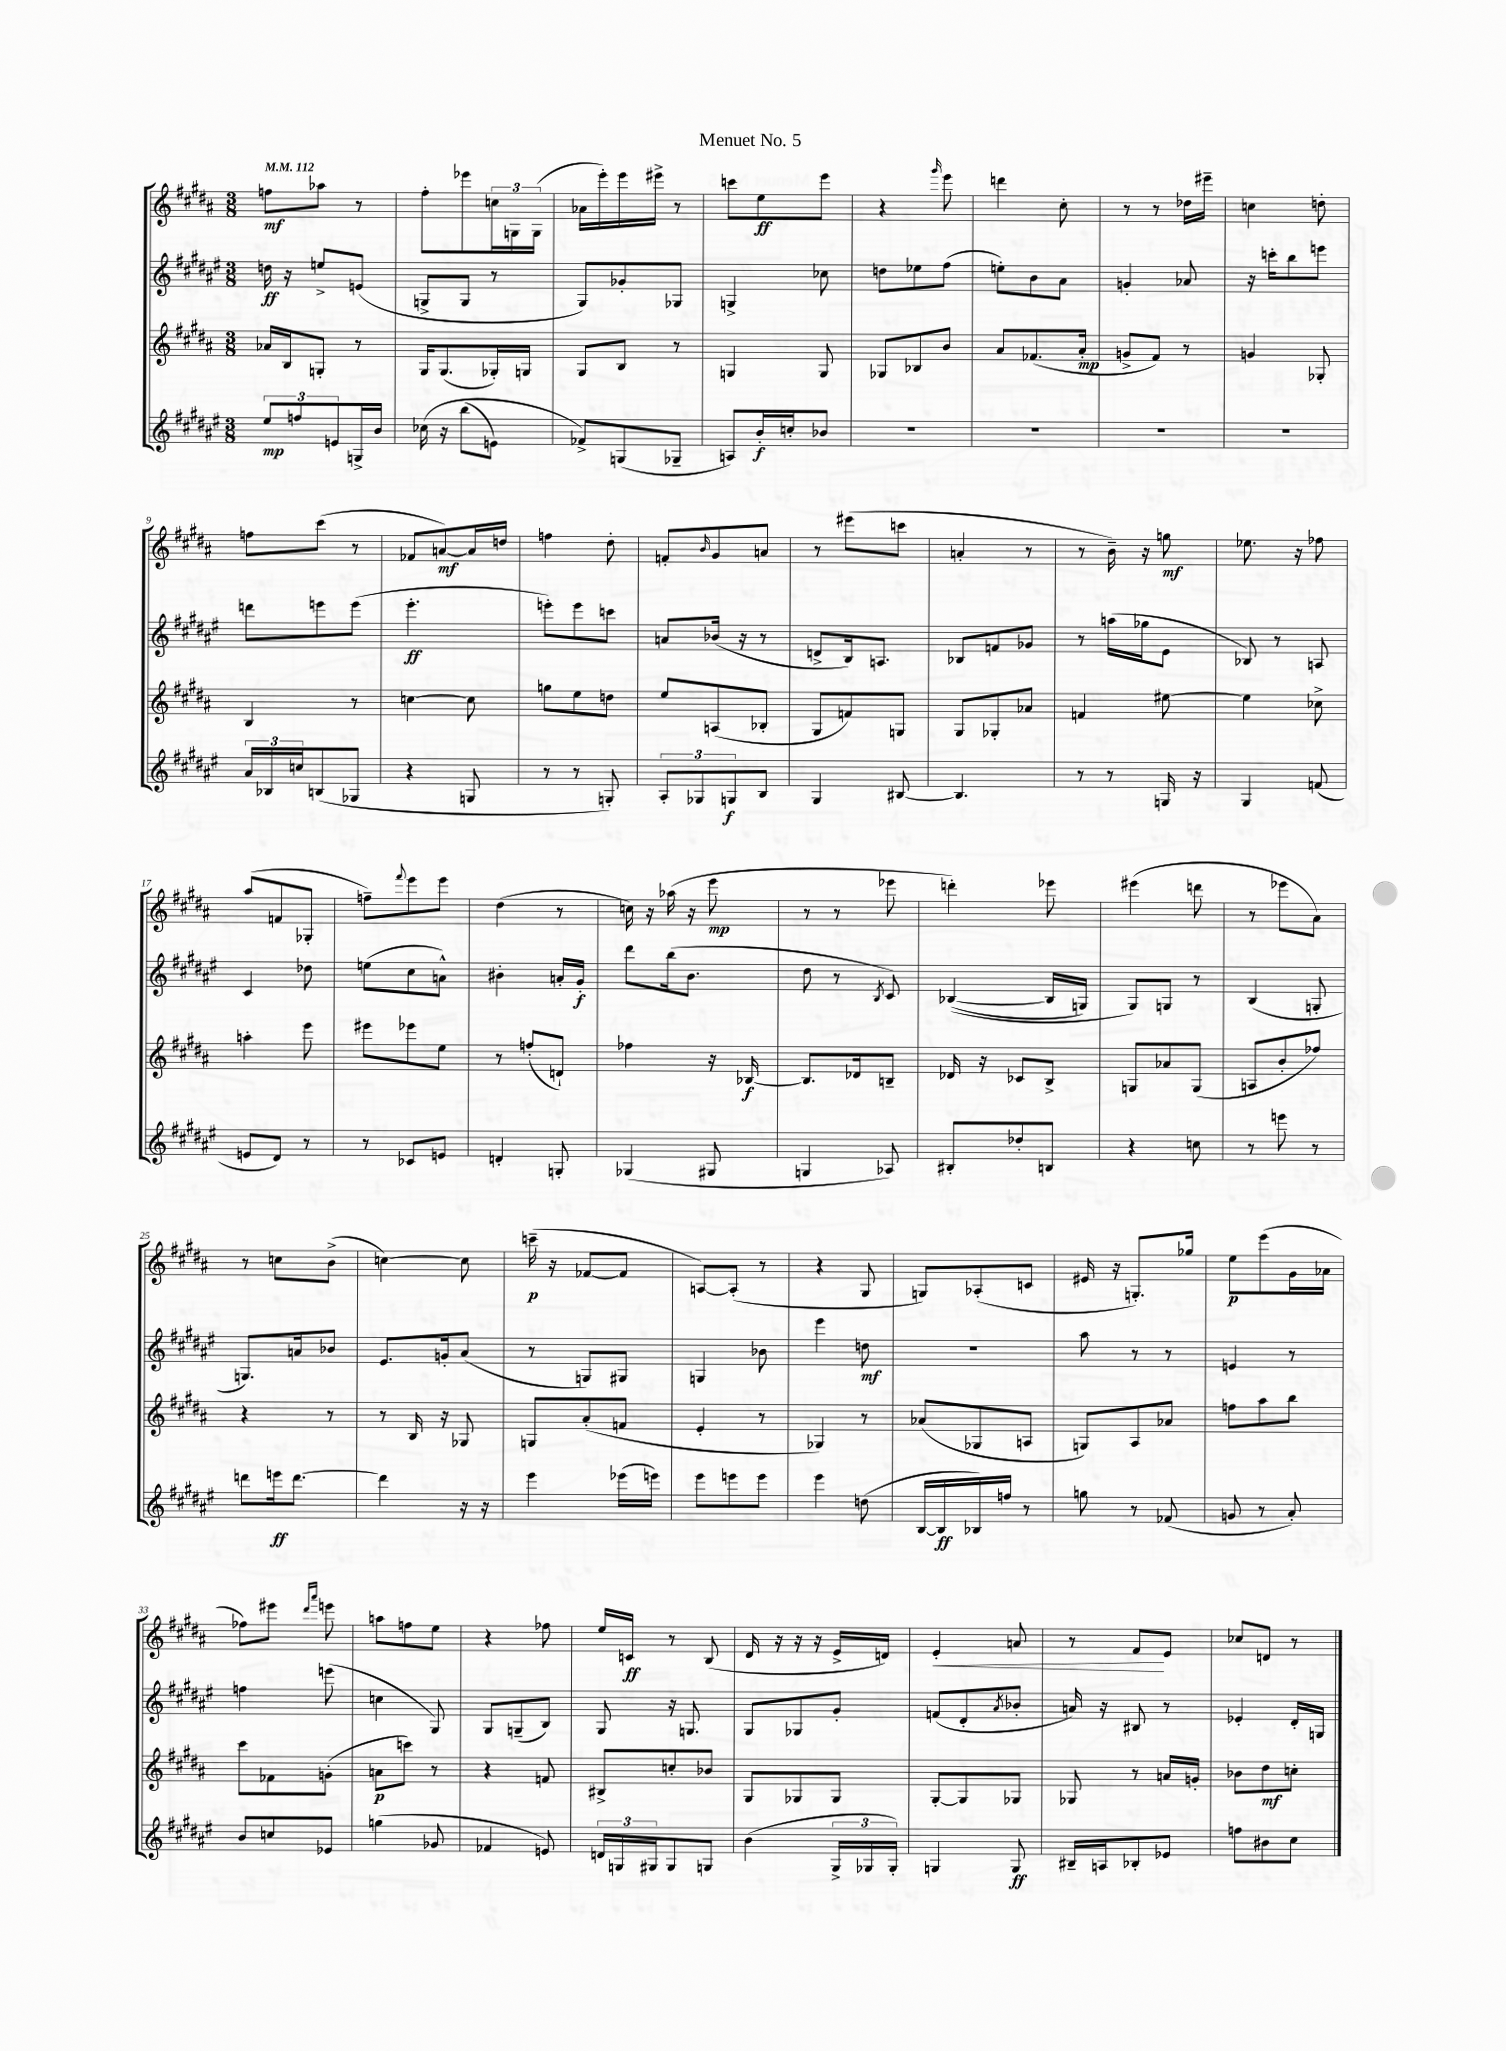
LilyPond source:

\header { title = "Menuet No. 5" }
<<
\new StaffGroup <<
\new Staff = "s0" {
    \clef treble \key b \major \numericTimeSignature \time 3/8 \tempo 4 = 112
    f''8\mf aes''8 r8 |
    fis''8-. ees'''8 \tuplet 3/2 { c''16 g16 g16( } |
    aes'16 e'''16-.) e'''16 eis'''16-> r8 |
    c'''8 e''8\ff e'''8 |
    r4 \grace { gis'''16 } e'''8 |
    d'''4 cis''8-. |
    r8 r8 des''16 eis'''16-- |
    c''4 d''8-. |
    f''8 cis'''8( r8 |
    fes'8 a'8~\mf) a'16 d''16 |
    f''4 dis''8-. |
    f'8-. \grace { b'16 } gis'8 a'8 |
    r8 eis'''8( c'''8 |
    a'4-. r8 |
    r8 b'16--) r16 g''8\mf |
    ees''8. r16 fes''8 |
    ais''8( f'8 ges8-. |
    f''8--) \appoggiatura { fis'''8 } e'''8 e'''8 |
    dis''4( r8 |
    c''16) r16 aes''16( r16 e'''8\mp |
    r8 r8 ees'''8 |
    d'''4-.) ees'''8 |
    eis'''4( d'''8 |
    r8 ees'''8 ais'8) |
    r8 c''8 b'8->( |
    c''4~) c''8 |
    c'''16--\p( r16 fes'8~ fes'8 |
    a8~) a8-.( r8 |
    r4 gis8 |
    g8) aes8-.( c'8 |
    eis'16 r16 g8.-.) ges''16 |
    e''8\p e'''8( gis'16 aes'16 |
    fes''8) eis'''8 \grace { dis'''16 ais'''16 } e'''8 |
    a''8 f''8 e''8 |
    r4 fes''8 |
    e''16 c'16\ff r8 b8( |
    dis'16 r16 r16 r16 e'16-> d'16) |
    e'4-.\< a'8 |
    r8 fis'8\! e'8 |
    ces''8 d'8 r8 \bar "|." |
}
\new Staff = "s1" {
    \clef treble \key fis \major \numericTimeSignature \time 3/8
    d''16\ff r16 e''8-> e'8( |
    g8-> g8 r8 |
    gis8) ges'8-. ges8 |
    g4-> ces''8 |
    d''8 ees''8 fis''8( |
    e''8-.) b'8 ais'8 |
    g'4-. aes'8 |
    r16 c'''16-. b''8 e'''8 |
    d'''8 e'''8 e'''8( |
    eis'''4.-.\ff |
    e'''8-.) e'''8 c'''8 |
    a'8 bes'16( r16 r8 |
    d'8-> b16) a8. |
    bes8 f'8 ges'8 |
    r8 a''16( ges''16 eis'8 |
    bes8) r8 a8 |
    cis'4 des''8 |
    e''8( cis''8 a'8-^) |
    bis'4-. a'16-. gis'16-.\f |
    dis'''8 b''16( b'8. |
    dis''8 r8 \acciaccatura { b8 } cis'8) |
    bes4~(\( bes16 g16) |
    gis8\) g8 r8 |
    b4( g8-. |
    g8.) a'16 bes'8 |
    eis'8. g'16-. ais'8( |
    r8 g8) gis8 |
    g4 bes'8 |
    eis'''4 d''8\mf |
    r4. |
    ais''8 r8 r8 |
    e'4 r8 |
    f''4 e'''8( |
    c''4 gis8) |
    gis8 g8--( b8) |
    gis8 r16 g8. |
    gis8 ges8 gis'8-. |
    f'8( dis'8-. \acciaccatura { ais'8 } bes'8-. |
    a'16) r16 bis8 r8 |
    ees'4-. dis'16-. g16 \bar "|." |
}
\new Staff = "s2" {
    \clef treble \key b \major \numericTimeSignature \time 3/8
    aes'16 b16 g8-. r8 |
    gis16 gis8.( ges16-.) g16 |
    gis8 b8 r8 |
    g4 g8 |
    ges8 bes8 b'8 |
    ais'8 fes'8.( ais'16-.\mp |
    g'8-> fis'8) r8 |
    g'4 ges8-. |
    b4 r8 |
    c''4~ c''8 |
    g''8 e''8 d''8 |
    e''8 a8( bes8-. |
    gis8 f'8) g8 |
    gis8 ges8-. aes'8 |
    f'4 eis''8~ |
    eis''4 ces''8-> |
    a''4-. e'''8 |
    eis'''8 ees'''8 e''8 |
    r8 f''8-.( d'8-!) |
    fes''4 r16 bes16~\f |
    bes8. des'16 b8-- |
    des'16 r16 ces'8 b8-> |
    g8 aes'8 g8( |
    a8 b'8-. fes''8) |
    r4 r8 |
    r8 b16 r16 ges8 |
    g8 ais'8-.( f'8 |
    e'4-. r8 |
    ges4) r8 |
    aes'8( ges8 a8 |
    g8) ais8 aes'8 |
    f''8 ais''8 b''8 |
    cis'''8 fes'8 g'8-.( |
    a'8\p c'''8) r8 |
    r4 f'8 |
    bis8-> c''8-. bes'8 |
    gis8 ges8 ges8 |
    gis8~-. gis8 ges8 |
    ges8 r8 a'16 g'16-. |
    bes'8 dis''8\mf c''8-. \bar "|." |
}
\new Staff = "s3" {
    \clef treble \key fis \major \numericTimeSignature \time 3/8
    \tuplet 3/2 { eis''8\mp f''8 e'8 } g16-> b'16 |
    ces''16\( r16 b''8( e'8) |
    fes'8->\) g8( ges8-- |
    a8) b'16-.\f c''16-. bes'8 |
    R4. |
    R4. |
    R4. |
    R4. |
    \tuplet 3/2 { ais'16 bes16 c''16 } b8( ges8 |
    r4 g8 |
    r8 r8 g8-.) |
    \tuplet 3/2 { ais8-. ges8 g8\f } b8 |
    gis4 bis8~ |
    bis4. |
    r8 r8 g16 r16 |
    gis4 f'8( |
    e'8 dis'8) r8 |
    r8 ces'8 e'8 |
    d'4-. g8-. |
    ges4( gis8 |
    g4 aes8) |
    bis8-. des''8-. b8 |
    r4 c''8 |
    r8 e'''8 r8 |
    d'''8 e'''16\ff d'''8.~ |
    d'''4 r16 r16 |
    eis'''4 ees'''16( e'''16) |
    eis'''8 e'''8 e'''8 |
    eis'''4 d''8( |
    b16~ b16\ff bes16) f''16 r8 |
    g''8 r8 fes'8( |
    g'8 r8 ais'8-.) |
    b'8 c''8 ees'8 |
    g''4( ges'8 |
    fes'4 e'8) |
    \tuplet 3/2 { d'16 g16 gis16 } gis8 g8 |
    b'4( \tuplet 3/2 { gis16-> ges16 ges16-.) } |
    g4 g8\ff |
    bis16-- a16 bes8-. ees'8 |
    f''8 bis'8 cis''8 \bar "|." |
}
>>
>>
